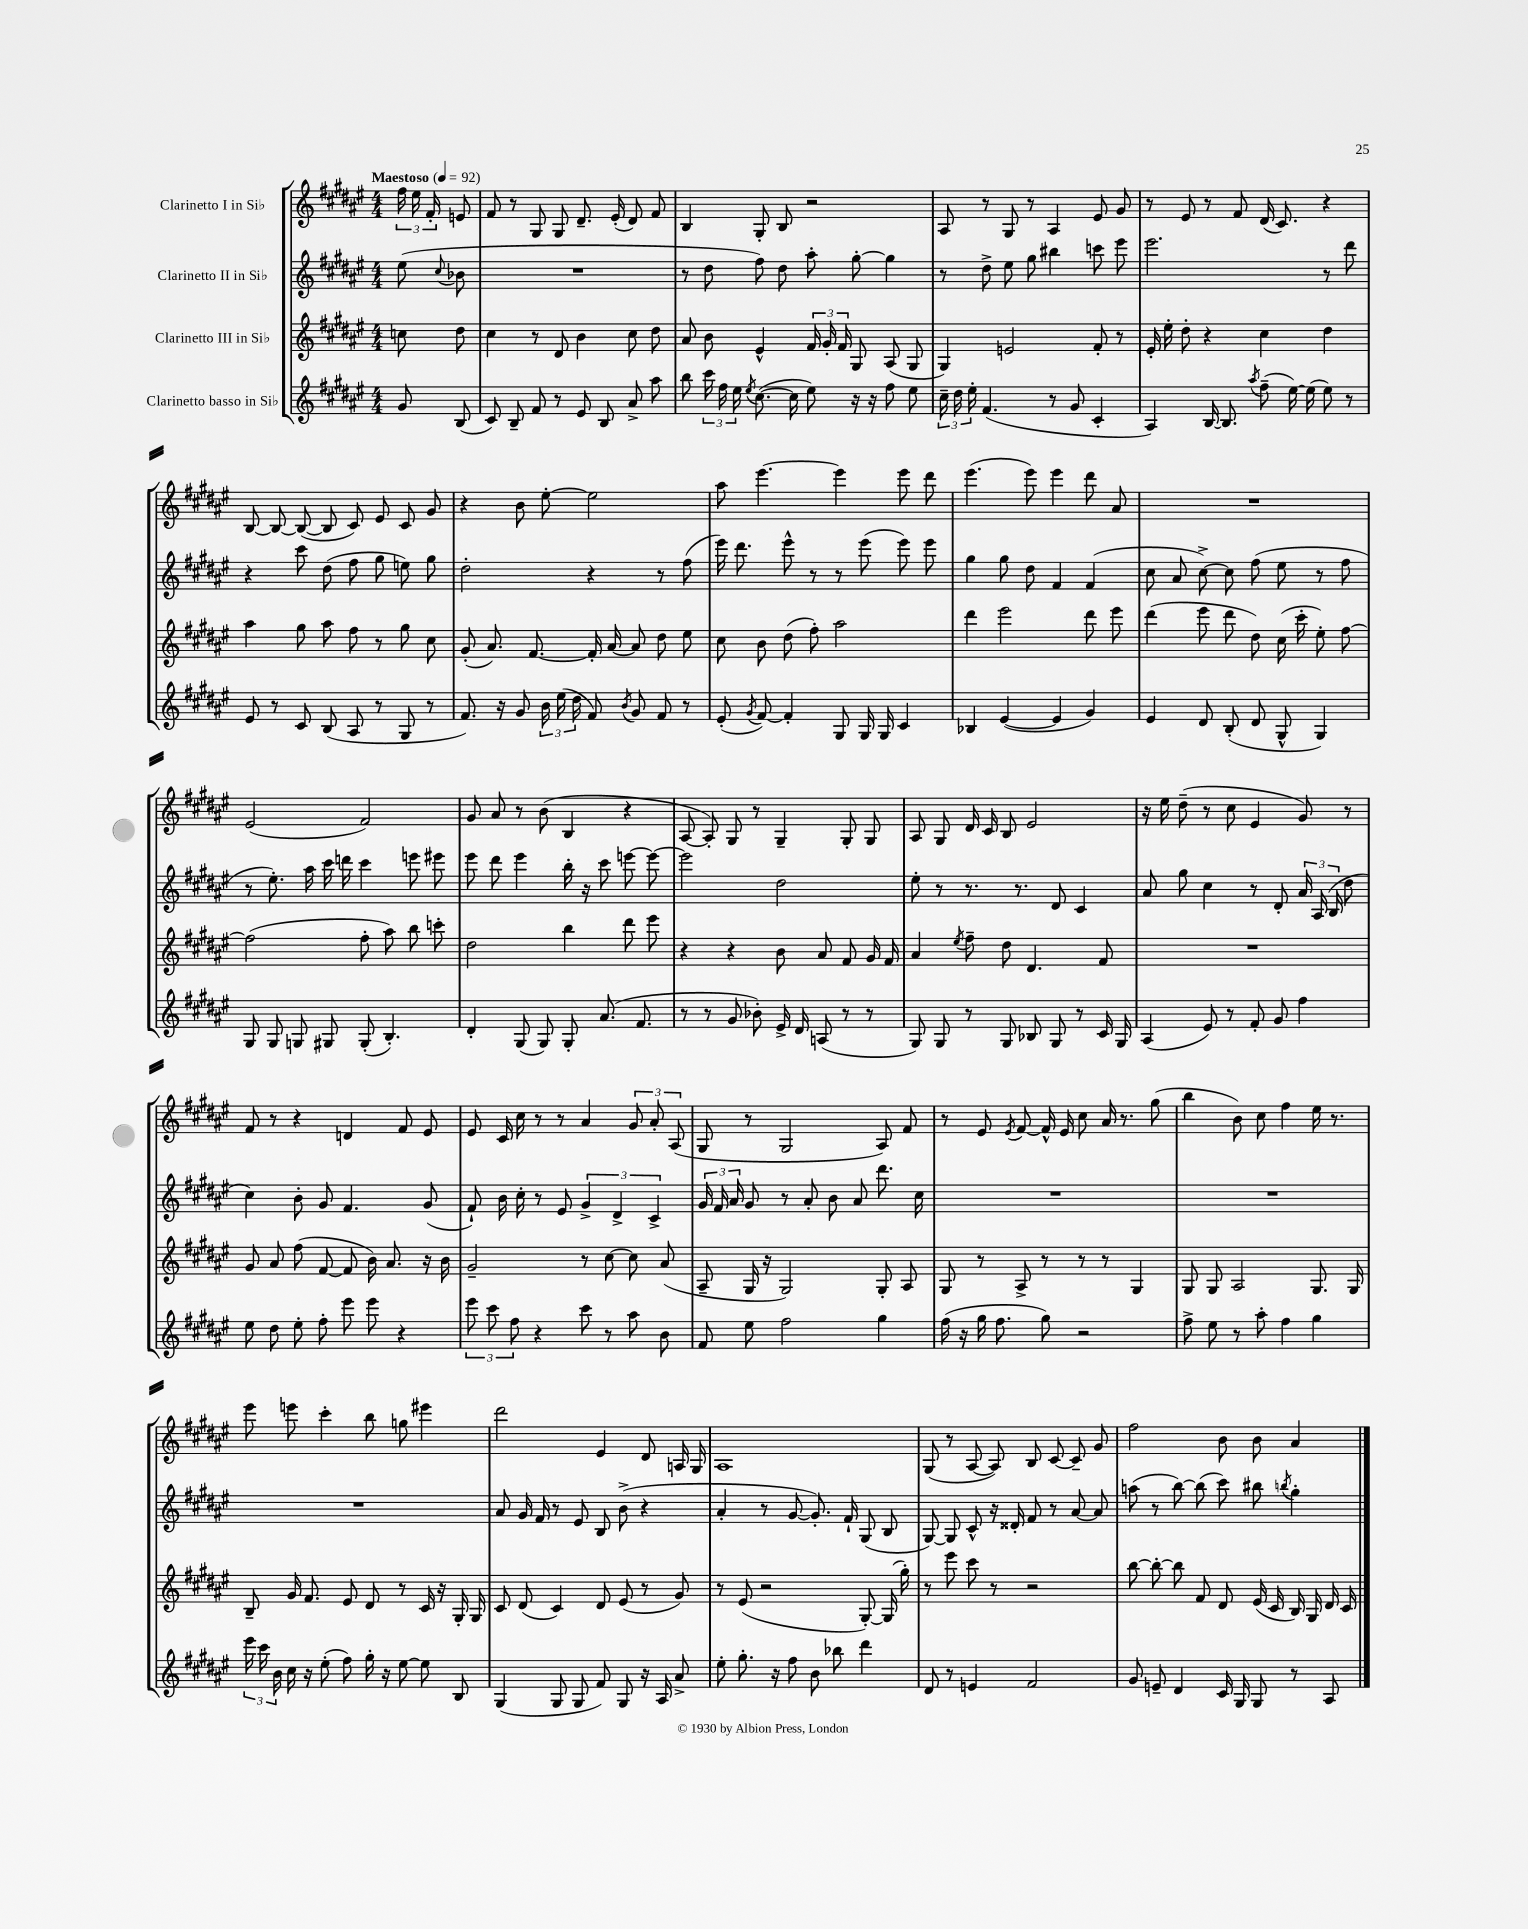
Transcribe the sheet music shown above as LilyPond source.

<<
\new StaffGroup <<
\new Staff = "s0" \with { instrumentName = "Clarinetto I in Sib" } {
    \clef treble \key fis \major \numericTimeSignature \time 4/4 \partial 4 \tempo "Maestoso" 4 = 92
    \autoBeamOff \tuplet 3/2 { fis''16 eis''16 fis'16-. } e'8 |
    fis'8 r8 gis8 gis8 dis'8.-- eis'16-.( dis'8) fis'8 |
    b4 gis8-. b8 r2 |
    ais8 r8 gis8 r8 ais4 eis'8 gis'8 |
    r8 eis'8 r8 fis'8 dis'16( cis'8.) r4 |
    b8~ b8~ b8~( b8 cis'8) eis'8 cis'8 gis'8 |
    r4 b'8 eis''8~-. eis''2 |
    ais''8 eis'''4.~ eis'''4 eis'''8 dis'''8 |
    eis'''4.( eis'''8) eis'''4 dis'''8 ais'8 |
    R1 |
    eis'2( fis'2) |
    gis'8 ais'8 r8 b'8( b4 r4 |
    ais8~ ais8-.) gis8 r8 gis4-- gis8-. gis8 |
    ais8 gis8 dis'16 cis'16 b8 eis'2 |
    r16 eis''16 dis''8--( r8 cis''8 eis'4 gis'8) r8 |
    fis'8 r8 r4 d'4 fis'8 eis'8 |
    eis'8 cis'16 cis''16 r8 r8 ais'4 \tuplet 3/2 { gis'8 ais'8-. ais8( } |
    gis8 r8 gis2 ais8) fis'8 |
    r8 eis'8 \acciaccatura { eis'8 } fis'8~ fis'16-^ eis'16 cis''8 ais'16 r8. gis''8( |
    b''4 b'8) cis''8 fis''4 eis''16 r8. |
    eis'''8 e'''8 cis'''4-. b''8 g''8 eis'''4 |
    dis'''2 eis'4 dis'8 a16 gis16 |
    ais1 |
    gis8( r8 ais8~ ais8) b8 cis'8~ cis'8-- gis'8 |
    fis''2 b'8 b'8 ais'4 \bar "|." |
}
\new Staff = "s1" \with { instrumentName = "Clarinetto II in Sib" } {
    \clef treble \key fis \major \numericTimeSignature \time 4/4 \partial 4
    \autoBeamOff eis''8( \appoggiatura { cis''8 } bes'8 |
    R1 |
    r8 dis''8 fis''8) dis''8 ais''8-. gis''8~-. gis''4 |
    r8 dis''8-> eis''8 gis''8 bis''4 c'''8 eis'''8 |
    eis'''2. r8 dis'''8 |
    r4 cis'''8 dis''8( fis''8 gis''8 e''8) gis''8 |
    dis''2-. r4 r8 fis''8( |
    eis'''16) dis'''8. eis'''8-^ r8 r8 eis'''8( eis'''8) eis'''8 |
    gis''4 gis''8 dis''8 fis'4 fis'4( |
    cis''8 ais'8 cis''8~->) cis''8 fis''8( eis''8 r8 fis''8 |
    r8 eis''8.-.) ais''16 cis'''16 d'''16 cis'''4 e'''8 eis'''8 |
    eis'''8 dis'''8 eis'''4 b''16-. r16 cis'''8 e'''8~ e'''8~ |
    e'''2 dis''2 |
    eis''8-. r8 r8. r8. dis'8 cis'4 |
    ais'8 gis''8 cis''4 r8 dis'8-. \tuplet 3/2 { ais'16 ais16( b16 } dis''8 |
    cis''4) b'8-. gis'8 fis'4. gis'8( |
    fis'8-!) b'16 cis''16-. r8 eis'8 \tuplet 3/2 { gis'4-> dis'4-> cis'4-> } |
    \tuplet 3/2 { gis'16 fis'16 ais'16 } gis'8 r8 ais'8-. b'8 ais'8 dis'''8. cis''16 |
    R1 |
    R1 |
    R1 |
    ais'8 gis'16 fis'16 r8 eis'8 b8 b'8->( r4 |
    ais'4-. r8 gis'8~ gis'8.-.) fis'16-! gis8( b8 |
    gis8~) gis8 cis'8-^ r16 disis'16-. fis'8 r8 ais'8~ ais'8 |
    a''8( r8 b''8~) b''8( cis'''8) bis''8 \acciaccatura { b''8 } gis''4-. \bar "|." |
}
\new Staff = "s2" \with { instrumentName = "Clarinetto III in Sib" } {
    \clef treble \key fis \major \numericTimeSignature \time 4/4 \partial 4
    \autoBeamOff c''8 dis''8 |
    cis''4 r8 dis'8 b'4 cis''8 dis''8 |
    ais'8 b'8 eis'4-^ \tuplet 3/2 { fis'16 gis'16-. fis'16 } gis8 ais8( gis8 |
    gis4) e'2 fis'8-. r8 |
    eis'16-. eis''16-. dis''8-. r4 cis''4 dis''4 |
    ais''4 gis''8 ais''8 fis''8 r8 gis''8 cis''8 |
    gis'8-.( ais'8.) fis'8.~ fis'16-. ais'16~ ais'8 dis''8 eis''8 |
    cis''8 b'8 dis''8( fis''8-.) ais''2 |
    dis'''4 eis'''2 dis'''8 eis'''8 |
    dis'''4( eis'''8 dis'''8 dis''8) cis''16( cis'''16-. eis''8-.) fis''8~ |
    fis''2( fis''8-. ais''8) b''8 c'''8-. |
    dis''2 b''4 dis'''8 eis'''8 |
    r4 r4 b'8 ais'8 fis'8 gis'16 fis'16 |
    ais'4 \acciaccatura { eis''8 } fis''8-- dis''8 dis'4. fis'8 |
    R1 |
    gis'8 ais'8 fis''8( fis'8~ fis'8 b'16) ais'8. r16 b'16 |
    gis'2-- r8 cis''8~ cis''8 ais'8( |
    ais8-- gis16 r16 gis2) gis8-. ais8 |
    gis8 r8 ais8-> r8 r8 r8 gis4 |
    gis8 gis8 ais2 gis8. gis16 |
    b8-- gis'16 fis'8. eis'8 dis'8 r8 cis'16 r16 gis16-. gis16 |
    cis'8 dis'8( cis'4) dis'8 eis'8( r8 gis'8) |
    r8 eis'8( r2 gis8~-.) gis16( gis''16-.) |
    r8 eis'''8 cis'''8 r8 r2 |
    b''8~ b''8~-. b''8 fis'8 dis'8 eis'16( cis'16 b16) gis16 dis'16 cis'16 \bar "|." |
}
\new Staff = "s3" \with { instrumentName = "Clarinetto basso in Sib" } {
    \clef treble \key fis \major \numericTimeSignature \time 4/4 \partial 4
    \autoBeamOff gis'8 b8( |
    cis'8) b8-- fis'8 r8 eis'8 b8 ais'8-> ais''8 |
    b''8 \tuplet 3/2 { cis'''16 fis''16 eis''16 } \acciaccatura { eis''8 } cis''8.~( cis''16 eis''8) r16 r16 fis''8 eis''8 |
    \tuplet 3/2 { cis''16-- dis''16 eis''16-. } fis'4.( r8 gis'8 cis'4-. |
    ais4) b16~ b8. \acciaccatura { ais''8 } fis''8--( eis''16~) eis''16( eis''8) r8 |
    eis'8 r8 cis'8 b8( ais8 r8 gis8 r8 |
    fis'8.) r16 gis'8 \tuplet 3/2 { b'16 eis''16( dis''16 } fis'8) \acciaccatura { b'8 } gis'8 fis'8 r8 |
    eis'8-.( \acciaccatura { gis'8 } fis'8~) fis'4-. gis8 gis16 gis16 cis'4 |
    bes4 eis'4~( eis'4 gis'4) |
    eis'4 dis'8 b8-.( dis'8 gis8-^ gis4) |
    gis8 gis8 g8 gis8 gis8-.( b4.-.) |
    dis'4-. gis8( gis8) gis8-. ais'8.( fis'8. |
    r8 r8 gis'8 bes'8-.) eis'16-> dis'16 a8( r8 r8 |
    gis8) gis8 r8 gis8 bes8 gis8 r8 cis'16 gis16 |
    ais4( eis'8) r8 fis'8-. gis'8 fis''4 |
    eis''8 dis''8 eis''8-. fis''8-. eis'''8 eis'''8 r4 |
    \tuplet 3/2 { eis'''8 cis'''8 fis''8 } r4 cis'''8 r8 ais''8 b'8 |
    fis'8 eis''8 fis''2 gis''4 |
    fis''16( r16 gis''16 fis''8. gis''8) r2 |
    fis''8-> eis''8 r8 ais''8-. fis''4 gis''4 |
    \tuplet 3/2 { eis'''16 cis'''16 b'16 } cis''16 r16 eis''8-.( fis''8) gis''16-. r16 eis''8~ eis''8 b8 |
    gis4( gis8 gis8 fis'8) gis8 r16 ais16 ais'8-> |
    eis''8-. gis''8.-. r16 fis''8 b'8 bes''8 dis'''4 |
    dis'8 r8 e'4 fis'2 |
    gis'8 e'8-- dis'4 cis'16 gis16 gis8 r8 ais8 \bar "|." |
}
>>
>>
\layout { \context { \Score \remove "Bar_number_engraver" } }
